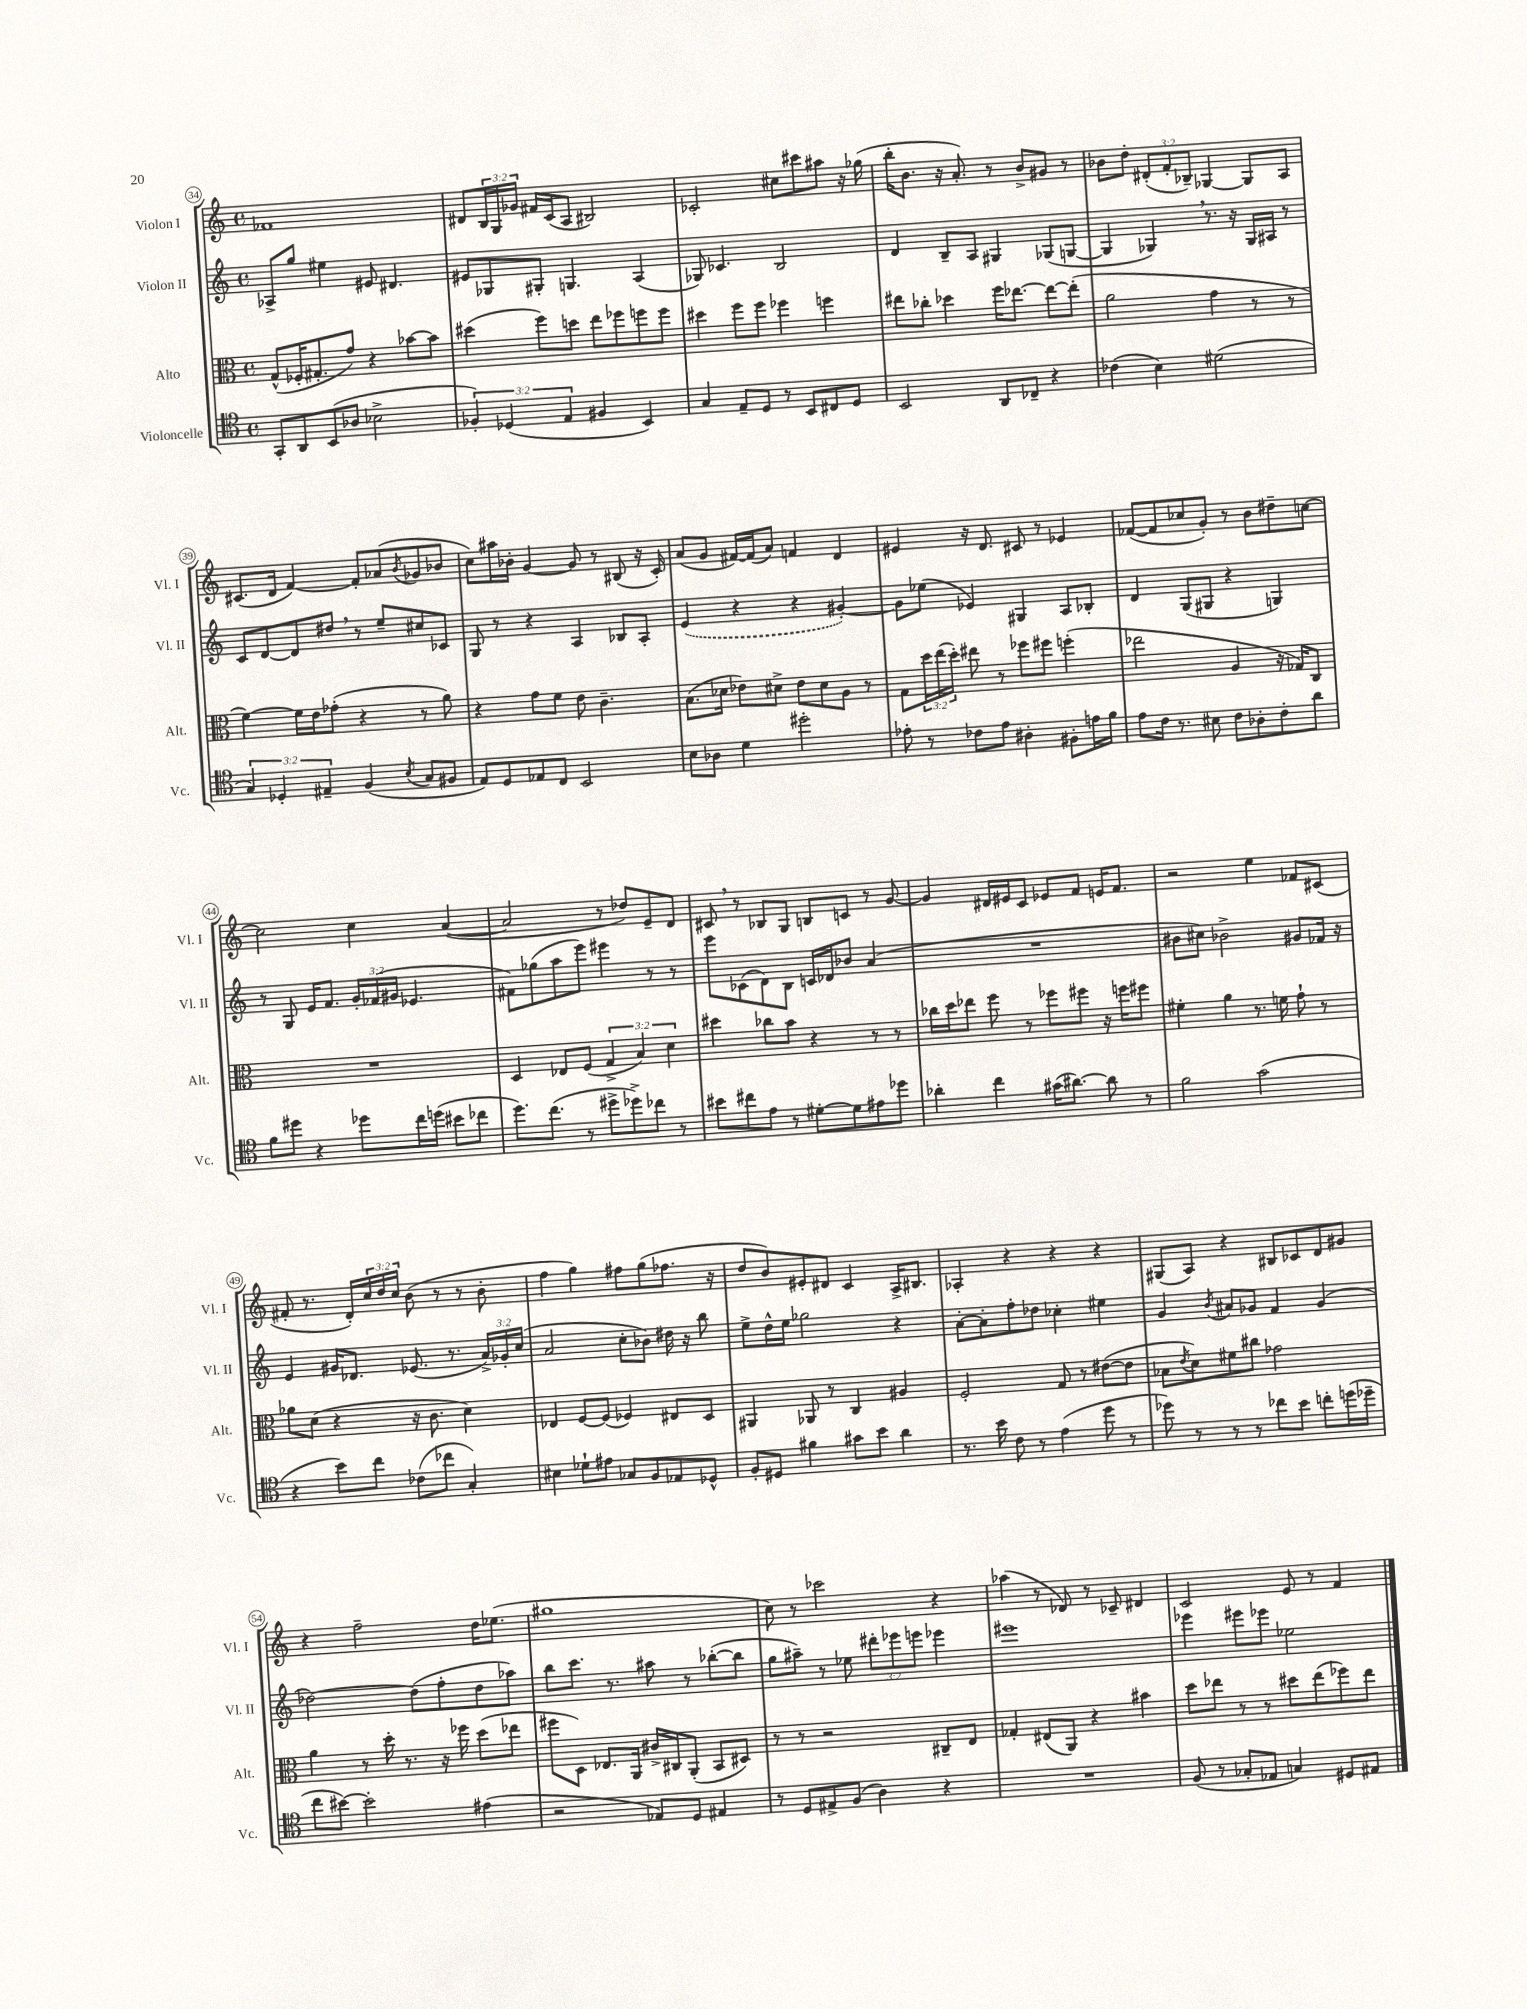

**kern	**kern	**kern	**kern
*part4	*part3	*part2	*part1
*staff4	*staff3	*staff2	*staff1
*I"Violoncelle	*I"Alto	*I"Violon II	*I"Violon I
*I'Vc.	*I'Alt.	*I'Vl. II	*I'Vl. I
*clefC4	*clefC3	*clefG2	*clefG2
*k[]	*k[]	*k[]	*k[]
*M4/4	*M4/4	*M4/4	*M4/4
*met(c)	*met(c)	*met(c)	*met(c)
=34	=34	=34	=34
8GG'/L	(8G^^/L	8A-X^/L	1f-X
8AA/	16F-X'/K	8gg/J	.
.	8.G#X'/	.	.
(8BB/	.	4ee#X\	.
8A-X/J	8g/J)	.	.
2B-X^\	4r	8e#X/	.
.	.	4.d#X/	.
.	[8b-X\L	.	.
.	8b-\J]	.	.
=35	=35	=35	=35
6F-X'/)	(4dd#X\	8e#X/L	8d#X/L
.	.	8G-X/	24B/L
(6D-X/	.	.	24G/
.	.	.	24g-X/JJ
.	8ff\L)	8G#X'/J	16f#X/LL
.	.	.	(16c/J
6E/	.	.	.
.	8ddn\J	4.Gn/	8A/J
4F#X/	8ee\L	.	2B#X/)
.	8ff-X\	.	.
4BB/)	8ffn\	(4A/	.
.	8ff\J	.	.
=36	=36	=36	=36
4G/	4dd#X\	8G-X/)	2c-X'/
.	.	4.c-X/	.
8E~/L	8ff\L	.	.
8D/J	8ff\J	.	.
8r	4ff-X\	2B/	8cc#X\L
8BB/L	.	.	8ccc#X\
8C#X/	4ffn\	.	8aa#X\J
8D/J	.	.	16r
.	.	.	(16gg-X\
=37	=37	=37	=37
2BB/	8ee#X\L	4d/	16bb'\KL
.	.	.	8.b\J
.	8cc-X'\J	.	.
.	4dd-X\	8B~/L	16r
.	.	.	8.a'/)
.	.	8A/J	.
8AA/L	16ff\KL	4G#X/	8r
.	[8.ee-X\J	.	.
8C-X~/J	.	.	8b^/L
4r	8ee-\L_	(8G-X/L	8g#X/J
.	(8ee-'\J]	[8Gn/J	8r
=38	=38	=38	=38
(4c-X\	2a\	4G/]	8b-X\L
.	.	.	8dd'\J
4B\)	.	4G-X,/)	(12d#X'/L
.	.	.	12f'/
.	.	.	12B-X~/J)
(2d#X\	4g\	8.r	[4G-X/
.	.	16r	.
.	8r	16G-/LL	8G-/L]
.	.	16A#X/JJ	.
.	8r	8r	8A/J
!!LO:LB:g=z
=39	=39	=39	=39
6G/)	[4f\)	8c/L	(8.c#X/L
.	.	[8d/	.
6D-X'/	.	.	.
.	.	.	16d/Jk
.	16f\LL]	8d/]	[4f/)
.	16e\J	.	.
6E#X~/	.	.	.
.	(8g-X'\J	8dd#X,/J	.
(4F/	4r	8r	8f'/L]
.	.	8ee~/L	(8a-X/
8qB/	.	.	8qb/
8G/L	8r	8cc#X/	8g-X/
8F#X/J	8a\)	8c-X/J	8b-X/J
=40	=40	=40	=40
8E/L)	4r	8G/	8cc\L)
8D/	.	8r	16aa#X\L
.	.	.	16b-X'\JJ
8E-X/	8g\L	4r	[4g/
8C/J	8f\J	.	.
2BB/	8e\	4A/	8g/]
.	4.c~\	.	8r
.	.	8B-X/L	(8B#X/
.	.	8A'/J	16r
.	.	.	16c'/)
=41	=41	=41	=41
8B\L	(8.B\L	(4e/	(8a/L
8A-X\J	.	.	8g/J
.	16d-X\Jk	.	.
4d\	8e-X\L)	4r	[16f#X/LL)
.	.	.	(16f#/J]
.	8d#X^\J	.	8a/J)
2dd#X'\	8e-\L	4r	4fn/
.	8d#\	.	.
.	8A\J	[4g#X'/)	4d/
.	8r	.	.
=42	=42	=42	=42
8e-X'\	8G\L	8g#\L]	4e#X/
8r	24dd\L	(8ee-X\J	.
.	(24ee\	.	.
.	24dd'\JJ)	.	.
8c-X\L	8ee#X\	4e-X/)	16r
.	.	.	8.d/
8e-\J	8r	.	.
4A#X'\	8ff-X\L	4G#X/	8c#X/
.	8ff#X\J	.	8r
8F#X'\L	(4ffn'\	8A/L	4e-X/
16en\L	.	8B-X'/J	.
16f\JJ	.	.	.
=43	=43	=43	=43
8e\L	2ee-X\	4d/	([8f-X/L
16c\Jk	.	.	8f-/]
8.r	.	.	.
.	.	(8G/L	8cc-X/
8B#X\	.	8G#X/J	8g'/J)
8c\L	4A/	4r	8r
8A-X'\	.	.	8b\L
8c'\	16r	4Gn/)	8dd#X~\
.	16G-X/KL)	.	.
8a\J	8C/J	.	[8ccn\J
!!LO:LB:g=z
=44	=44	=44	=44
8f\L	1r	8r	2cc\]
8dd#X\J	.	8G/	.
4r	.	16e/KL	.
.	.	8.f/J	.
8dd-X\L	.	24g'/LL	4cc\
.	.	(24f-X/	.
.	.	24g#X/JJ	.
16cc\L	.	4.e-X/	.
(16ddn\JJ	.	.	.
8b#X\L	.	.	([4a/
8cc-X\J	.	.	.
=45	=45	=45	=45
8.dd\L)	4D/	8f#X\L)	2a/]
.	.	(8gg-X\	.
(8.cc\J	.	.	.
.	8E-X/L	8aa\	.
8r	(8F/J	8eee\J)	.
8dd#X^\L	6G^/	4eee#X\	8r
8dd-X^\)	.	.	8dd-X/L)
.	6B/)	.	.
8cc-X\J	.	8r	8e~/
.	6d\	.	.
8r	.	8r	8d/J
=46	=46	=46	=46
8b#X\L	4dd#X\	8eee\L	8c#X,/
8cc#X\	.	(8c-X\	8r
8e\J	8cc-X\L	8d\)	8B-X/L
8r	8b\J	8B\J	8G/J
[8d#X'\L	4r	16cn/LL	8Bn/L
.	.	16d-X/J	.
8d#\]	.	8b-X/J	8cn/J
8e#X\	8r	(4a/	8r
8dd-X\J	8r	.	[8g/
=47	=47	=47	=47
4a-X'\	16cc-X\LL	1r	4g/]
.	16dd\J	.	.
.	8ee-X\J	.	.
4cc\	8ff\	.	16d#X/LL
.	.	.	16e#X/J
.	8r	.	8c/J
(16g#X\KL	8ff-X\L	.	8e-X/L
[8.a#X\J)	.	.	.
.	8ff#X\J	.	8f/J
8a#\]	16r	.	16en/KL
.	16ffn\KL	.	8.f/J
8r	8ff#X\J	.	.
=48	=48	=48	=48
2f\	4f#X'\	8b#X\L	2r
.	.	8cc#X\J)	.
.	4a\	2b-X^\	.
(2g\	8.r	.	4ee\
.	16fn\	.	.
.	8g`\	8g#X/L	8f-X/L
.	8r	16f-X/Jk	(8c#X/J
.	.	16r	.
!!LO:LB:g=z
=49	=49	=49	=49
4r	8a-X\L	4e/	8f#X'/
.	(8d\J	.	8.r
8b\L)	4r	16g#X/KL	.
.	.	8.d-X/J	16d'/LL)
8cc\J	.	.	24cc/
.	.	.	24dd/
.	.	.	24cc/JJ
(8c-X\L	16r	(8.e-X/	(8b\
.	8.c\	.	.
8cc-X\J	.	.	8r
.	.	8.r	.
4G'/)	4d\)	.	8r
.	.	24a^/LL)	8b'\
.	.	24g-X'/	.
.	.	(24cc/JJ	.
=50	=50	=50	=50
4B#X\	4E-X/	2a/	4ff\
8d-X`\L	[8F/L	.	4gg\)
8e#X\J	(8F/J]	.	.
8G-X/L	4F-X/)	8cc'\L	8ff#X\L
8F/	.	8b-X\J)	(8gg\
8E-X/	8E#X/L	16dd#X\	8.ff-X\J
.	.	16r	.
8D-X^^/J	8D/J	8bb\	.
.	.	.	16r
=51	=51	=51	=51
8F'/L	4AA#X/	8ee^\L	8dd/L
8D#X/J	.	16dd^^\L	8b/)
.	.	16ee\JJ	.
4f#X\	8AA-X/	2gg-X\	8e#X'/
.	8r	.	8d#X/J
8g#X\L	4C/	.	4c/
8b\J	.	.	.
4a\	4A#X/	4r	16A^/KL
.	.	.	8.B#X/J
=52	=52	=52	=52
8.r	2F'/	[8a'\L	4A-X'/
.	.	8a'\]	.
16b\	.	.	.
8c\	.	8ff'\	4r
8r	.	8dd-X\J	.
(4e\	8G/	4cc-X'\	4r
.	8r	.	.
8dd\	([8e#X\L	4ee#X\	4r
8r	8e#\J]	.	.
=53	=53	=53	=53
8dd-X\)	8B-X\L	4g/	(8G#X/L
.	8qe/	.	.
8r	8d\)	.	8A/J)
.	.	8qb/	.
8r	8f#X\	8a#X/L	4r
8r	8cc#X\J	8g-X/J	.
8cc-X\L	2g-X\	4f/	8B#X/L
8b\J	.	.	8c-X/
8ccn'\L	.	(4g-/	8d/
(16ddn\L	.	.	8g#X/J
16dd-X~\JJ	.	.	.
!!LO:LB:g=z
=54	=54	=54	=54
8cc\L	4a\	[2dd-X\)	4r
[8b#X\J)	.	.	.
2b#'\]	8r	.	2ff~\
.	16dd'\	.	.
.	8.r	.	.
.	.	(8dd-\L]	.
.	16r	8ff'\	.
.	16ff-X\	.	.
(4e#X\	(8dd\L	8dd-\	16dd\KL
.	.	.	(8.ee-X\J
.	8ee-X\J	8aa-X\J)	.
=55	=55	=55	=55
2r	8ff#X\L	8bb\L	1gg#X
.	8D\J)	8.ccc\J	.
.	8.E-X/L	.	.
.	.	8.r	.
.	16AA/Jk	.	.
8E-X/L)	16c#X^/LL	8aa#X\	.
.	16C#X/J	.	.
8D/J	(8AA'/J	8r	.
4E#X/	8BB/L	([8bb-X'\L	.
.	8D#X/J)	8bb-\J]	.
=56	=56	=56	=56
8r	8r	8gg\L	8cc\)
8D/L	8r	8aa#X~\J)	8r
8E#X^/	2r	8r	2ccc-X\
(8F/J	.	8ee-X\	.
4A\)	.	12ddd#X'\L	.
.	.	12eee-X\	.
.	.	12eeen\J	.
4r	8C#X~/L	4eee-X\	4r
.	8E/J	.	.
=57	=57	=57	=57
1r	4G-X'/	1eee#X	(4aa-X\
.	(8E#X/L	.	8r
.	8AA/J)	.	8d-X/)
.	4r	.	8r
.	.	.	8c-X~/
.	4b#X\	.	4d#X/
=58	=58	=58	=58
(8F/	8dd\L	4eee-X\	2c/
8r	8ee-X\J	.	.
8G-X'/L	8r	8eee#X\L	.
8E-X/J	8r	8eee-X\J	.
4Gn/)	8dd#X\L	2ee-X\	8e/
.	(8ee-\	.	8r
8D#X/L	8ff-X\)	.	4f/
8E#X/J	8ee-\J	.	.
==	==	==	==
*-	*-	*-	*-
